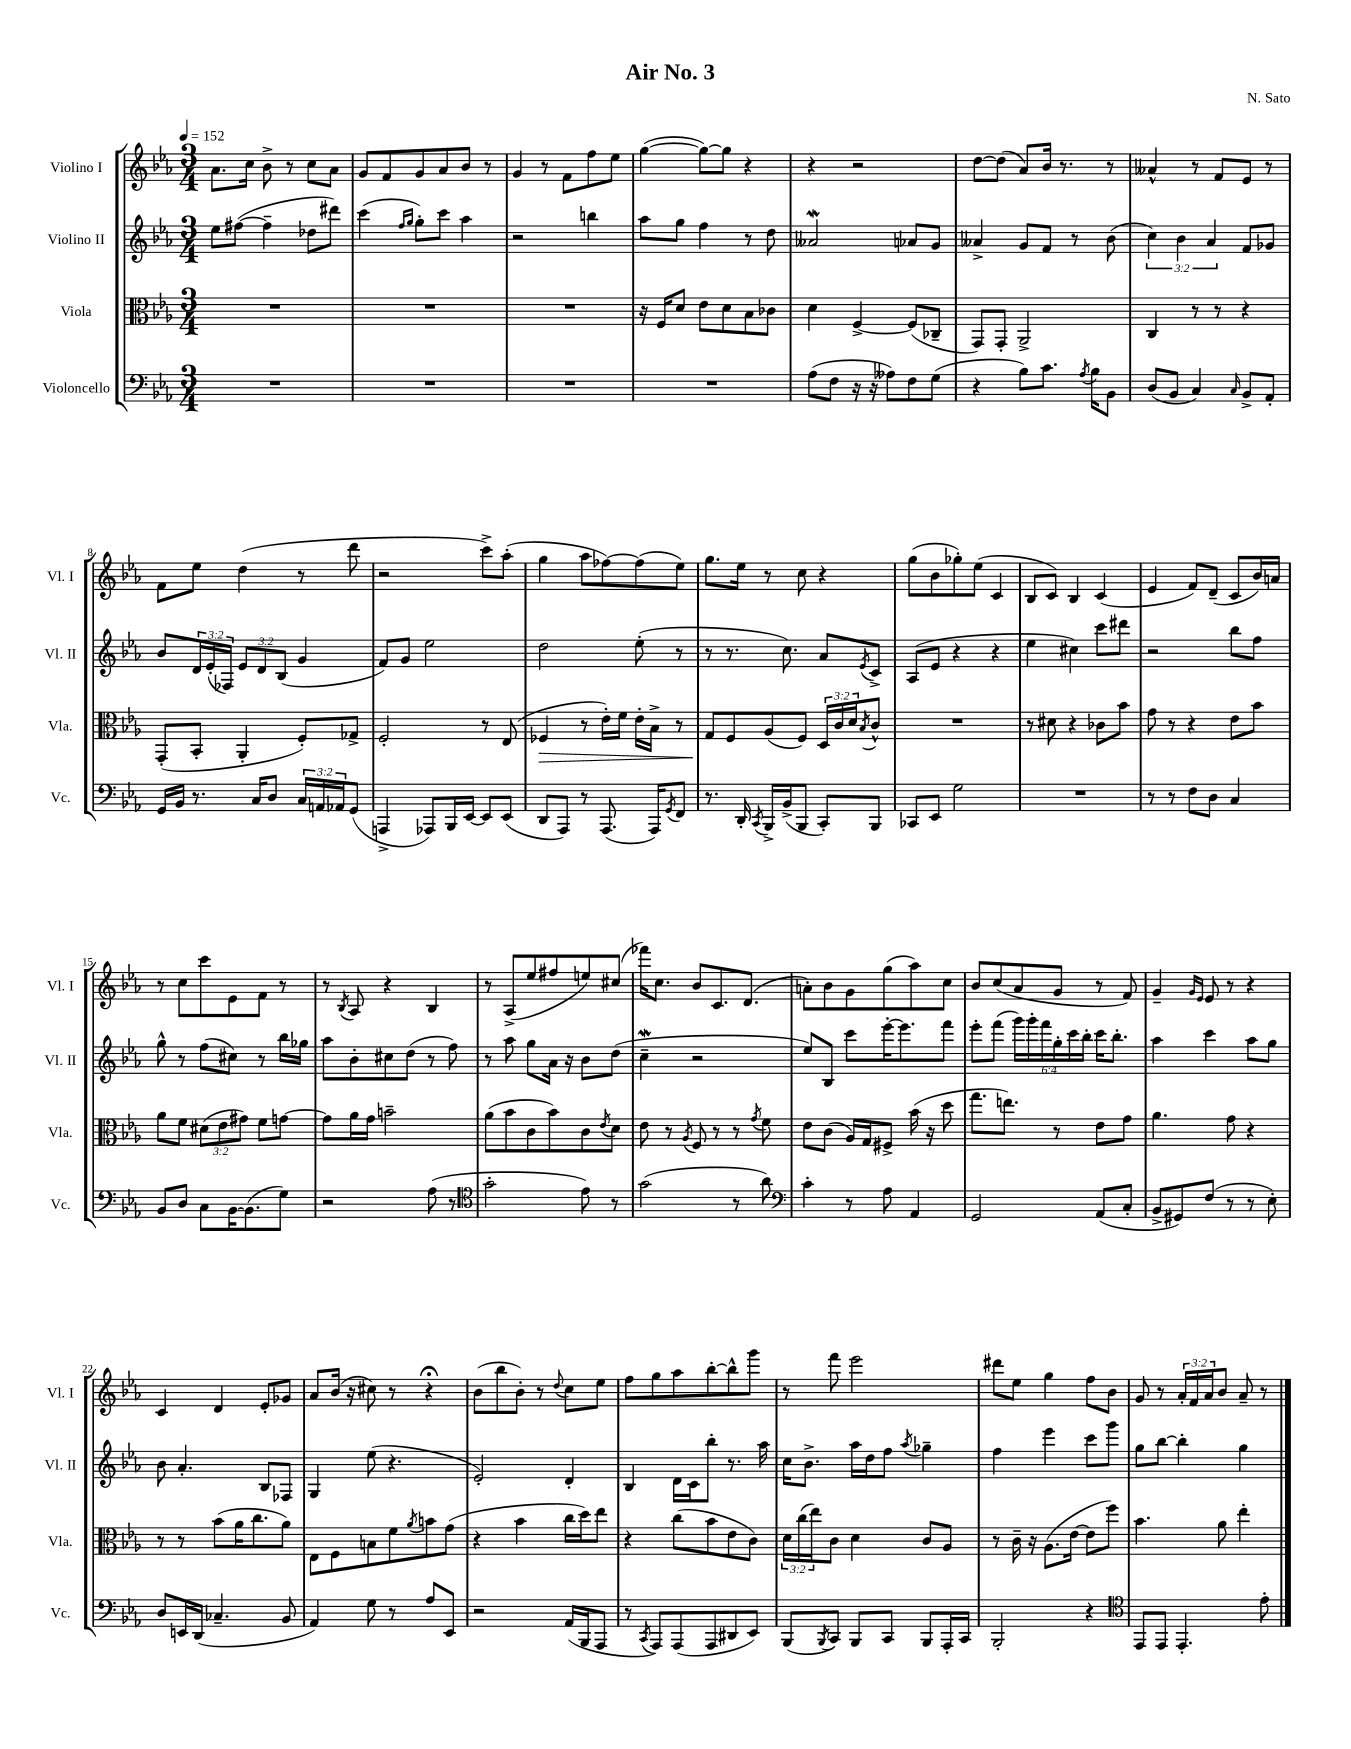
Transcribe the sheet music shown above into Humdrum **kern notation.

**kern	**kern	**kern	**kern
*staff4	*staff3	*staff2	*staff1
*clefF4	*clefC3	*clefG2	*clefG2
*k[b-e-a-]	*k[b-e-a-]	*k[b-e-a-]	*k[b-e-a-]
*M3/4	*M3/4	*M3/4	*M3/4
*MM152	*MM152	*MM152	*MM152
2.r	2.r	8ee-\L	8.a-\L
.	.	([8ff#\J	.
.	.	.	16cc\Jk
.	.	4ff#~\]	8b-^\
.	.	.	8r
.	.	8dd-\L	8cc\L
.	.	8ddd#\J)	8a-\J
=	=	=	=
2.r	2.r	(4ccc\	8g/L
.	.	.	8f/
.	.	16qqff/LL	.
.	.	16qqgg/JJ	.
.	.	8gg'\L)	8g/
.	.	8ccc\J	8a-/
.	.	4aa-\	8b-/J
.	.	.	8r
=	=	=	=
2.r	2.r	2r	4g/
.	.	.	8r
.	.	.	8f\L
.	.	4bb\	8ff\
.	.	.	8ee-\J
=	=	=	=
2.r	16r	8aa-\L	([4gg\
.	16F/LK	.	.
.	8d/J	8gg\J	.
.	8e-\L	4ff\	8gg\_L)
.	8d\	.	8gg\]J
.	8B-\	8r	4r
.	8c-\J	8dd\	.
=	=	=	=
(8A-\L	4d\	2a--/	4r
8F\J	.	.	.
16r	[4F^/	.	2r
16r	.	.	.
8A--\L)	.	.	.
8F\	(8F/]L	8a-/L	.
(8G\J	8C-~/J	8g/J	.
=	=	=	=
4r	8GG/L)	4a--^/	[8dd\L
.	8GG'/J	.	(8dd\]J
8B-\L)	2AA-^/	8g/L	8a-/L)
8.c\J	.	8f/J	16b-/Jk
.	.	.	8.r
.	.	8r	.
8qA-/	.	.	.
16B-\LK	.	.	.
8BB-\J	.	(8b-\	8r
=	=	=	=
(8D/L	4C/	6cc\)	4a--^^/
8BB-/J	.	.	.
.	.	6b-\	.
4C/)	8r	.	8r
.	.	6a-/	.
.	8r	.	8f/L
16qqC/	.	.	.
8BB-^/L	4r	8f/L	8e-/J
8AA-'/J	.	8g-/J	8r
=	=	=	=
16GG/LL	(8GG'/L	8b-/L	8f\L
16BB-/JJ	.	.	.
8.r	8BB-'/J	24d/L	8ee-\J
.	.	(24e-'/	.
.	.	24F-/JJ)	.
.	4AA-'/	12e-/L	(4dd\
16C/LK	.	.	.
.	.	12d/	.
8D/J	.	.	.
.	.	(12B-/J	.
24C/LL	8F'/L)	4g/	8r
24AA/	.	.	.
24AA-/J	.	.	.
(8GG/J	8G-^/J	.	8ddd\
=	=	=	=
4AAA^/	2F'/	8f/L)	2r
.	.	8g/J	.
8AAA-/L)	.	2ee-\	.
16BBB-/L	.	.	.
[16EE-/JJ	.	.	.
8EE-/]L	8r	.	8ccc^\L)
(8EE-/J	(8E-/	.	(8aa-'\J
=	=	=	=
8DD/L	4F-/	2dd\	4gg\
8AAA-/J)	.	.	.
8r	8r	.	8aa-\L
(8.AAA-/	16e-'\LL)	.	[8ff-\)
.	16f\JJ	.	.
.	16e-'\LL	(8ee-'\	(8ff-\]
16AAA-/LK)	16B-^\JJ	.	.
8qGG/	.	.	.
8FF/J	8r	8r	8ee-\J)
=	=	=	=
8.r	8G/L	8r	8.gg\L
.	8F/	8.r	.
16DD'/	.	.	16ee-\Jk
8qCC/	.	.	.
16BBB-^/LL	(8A-/	.	8r
(16BB-^/J	.	8.cc\)	.
8BBB-/J	8F/J)	.	8cc\
8CC'/L)	24D/LL	8a-/L	4r
.	24c/	.	.
.	24d/J	.	.
.	8qB-/	8qe-/	.
8BBB-/J	8c^^/J	8c^/J	.
=	=	=	=
8CC-/L	2.r	(8A-/L	(8gg\L
8EE-/J	.	8e-/J	8b-\
2G\	.	4r	8gg-'\)
.	.	.	(8ee-\J
.	.	4r	4c/
=	=	=	=
2.r	8r	4ee-\	8B-/L
.	8d#\	.	8c/J)
.	4r	4cc#\)	4B-/
.	8c-\L	8ccc\L	(4c/
.	8b-\J	8ddd#\J	.
=	=	=	=
8r	8g\	2r	4e-/
8r	8r	.	.
8F\L	4r	.	8f/L)
8D\J	.	.	(8d~/J
4C/	8e-\L	8bb-\L	8c/L
.	8b-\J	8ff\J	16b-/L)
.	.	.	16a/JJ
=	=	=	=
8BB-/L	8a-\L	8gg^^\	8r
8D/J	8f\J	8r	8cc\L
8C\L	(12d#\L	(8ff\L	8ccc\
.	12e-\	.	.
[16BB-\K	.	8cc#\J)	8e-\
.	12g#\J)	.	.
(8.BB-\]	.	.	.
.	8f\L	8r	8f\J
8G\J)	[8g\J	16bb-\LL	8r
.	.	16gg-\JJ	.
=	=	=	=
2r	8g\]L	8aa-\L	8r
.	.	.	8qB-/
.	16a-\L	8b-'\	8A-/
.	16g\JJ	.	.
.	2b~\	8cc#\	4r
.	.	(8dd\J	.
(8A-\	.	8r	4B-/
8r	.	8ff\)	.
=	=	=	=
*clefC4	*	*	*
2g'\	(8a-\L	8r	8r
.	8b-\	8aa-\	(8A-^/L
.	8c\	8gg\L	8ee-/
.	8b-\)	16a-\Jk	8ff#/
.	.	16r	.
8e-\)	8c\	8b-\L	8ee/)
.	8qe-/	.	.
8r	8d\J	(8dd\J	(8cc#/J
=	=	=	=
(2g\	8e-\	4cc~\	16fff-\LK)
.	.	.	8.cc\J
.	8r	.	.
.	8qA-/	.	.
.	8F/	2r	8b-/L
.	8r	.	8.c/
8r	8r	.	.
.	.	.	(8.d/J
.	8qg/	.	.
8a-\)	8f\	.	.
=	=	=	=
*clefF4	*	*	*
4c'\	8e-\L	8ee-/L)	8a'\L)
.	(8c\J	8B-/J	8b-\
8r	16A-/LL)	8ccc\L	8g\
.	16G/J	.	.
8A-\	8F#^/J	[16eee-'\K	(8gg\
.	.	8.eee-\]	.
4AA-/	(16b-\	.	8aa-\)
.	16r	.	.
.	8dd\	8fff\J	8cc\J
=	=	=	=
2GG/	8.gg\L	8eee-'\L	8b-/L
.	.	(8fff\J	(8cc/
.	8.ee\J)	.	.
.	.	24ggg\LL)	8a-/
.	.	24ggg'\	.
.	.	24fff\	.
.	8r	24gg'\	8g/J
.	.	24ccc\	.
.	.	24bb-'\JJ	.
(8AA-/L	8e-\L	16ccc\LK	8r
.	.	8.bb-'\J	.
8C'/J	8g\J	.	8f/)
=	=	=	=
8BB-^/L	4.a-\	4aa-\	4g~/
8GG#/)	.	.	.
.	.	.	16qqg/LL
.	.	.	16qqe-/JJ
(8F/J	.	4ccc\	8e-/
8r	8g\	.	8r
8r	4r	8aa-\L	4r
8E-'\)	.	8gg\J	.
=	=	=	=
8D/L	8r	8b-\	4c/
16EE/L	8r	4.a-'/	.
(16DD/JJ	.	.	.
4.C-~/	(8b-\L	.	4d/
.	16a-\K	.	.
.	8.cc\	.	.
.	.	8B-/L	8e-'/L
8BB-/	8a-\J)	8F-/J	8g-/J
=	=	=	=
4AA-/)	8E-\L	4G/	8a-/L
.	8F\	.	(16b-/Jk
.	.	.	16r
8G\	8B\	(8ee-\	8cc#\)
8r	8f\	4.r	8r
.	8qa-/	.	.
8A-/L	8b\	.	4r;
8EE-/J	(8g\J	.	.
=	=	=	=
2r	4r	2e-'/)	(8b-\L
.	.	.	8bb-\
.	4b-\	.	8b-'\J)
.	.	.	8r
.	.	.	8qqdd/
(16AA-/LL	16cc\LL	4d'/	8cc\L
16BBB-/J	16dd\J)	.	.
8AAA-/J	8ee-\J	.	8ee-\J
=	=	=	=
8r	4r	4B-/	8ff\L
8qCC/	.	.	.
8AAA-/L)	.	.	8gg\
(8AAA-/	(8cc\L	16d\LL	8aa-\
.	.	16c\J	.
8AAA-/	8b-\	8bb-'\J	[8bb-'\
8DD#/	8e-\	8.r	8bb-^^\]
8EE-/J)	8c\J)	.	8ggg\J
.	.	16aa-\	.
=	=	=	=
(8BBB-/L	24d\LL	16cc\LK	8r
.	(24cc\	.	.
.	.	8.b-^\J	.
.	24ee-\J)	.	.
8qBBB-/	.	.	.
8CC/J)	8c\J	.	8fff\
8BBB-/L	4d\	16aa-\LL	2eee-\
.	.	16dd\J	.
8CC/J	.	8ff\J	.
.	.	8qaa-/	.
8BBB-/L	8c/L	4gg-~\	.
16AAA-'/L	8A-/J	.	.
16CC/JJ	.	.	.
=	=	=	=
2BBB-'/	8r	4ff\	8ddd#\L
.	16c~\	.	8ee-\J
.	16r	.	.
.	(8.A-\L	4eee-\	4gg\
.	[16e-\Jk	.	.
4r	8e-\]L	8ccc\L	8ff\L
.	8ff\J)	8ggg\J	8b-\J
=	=	=	=
*clefC4	*	*	*
8EE-/L	4.b-\	8gg\L	8g/
8EE-/J	.	[8bb-\J	8r
4.EE-'/	.	4bb-'\]	24a-'/LL
.	.	.	24f/
.	.	.	24a-/J
.	8a-\	.	8b-/J
.	4ee-'\	4gg\	8a-~/
8e-'\	.	.	8r
==	==	==	==
*-	*-	*-	*-
